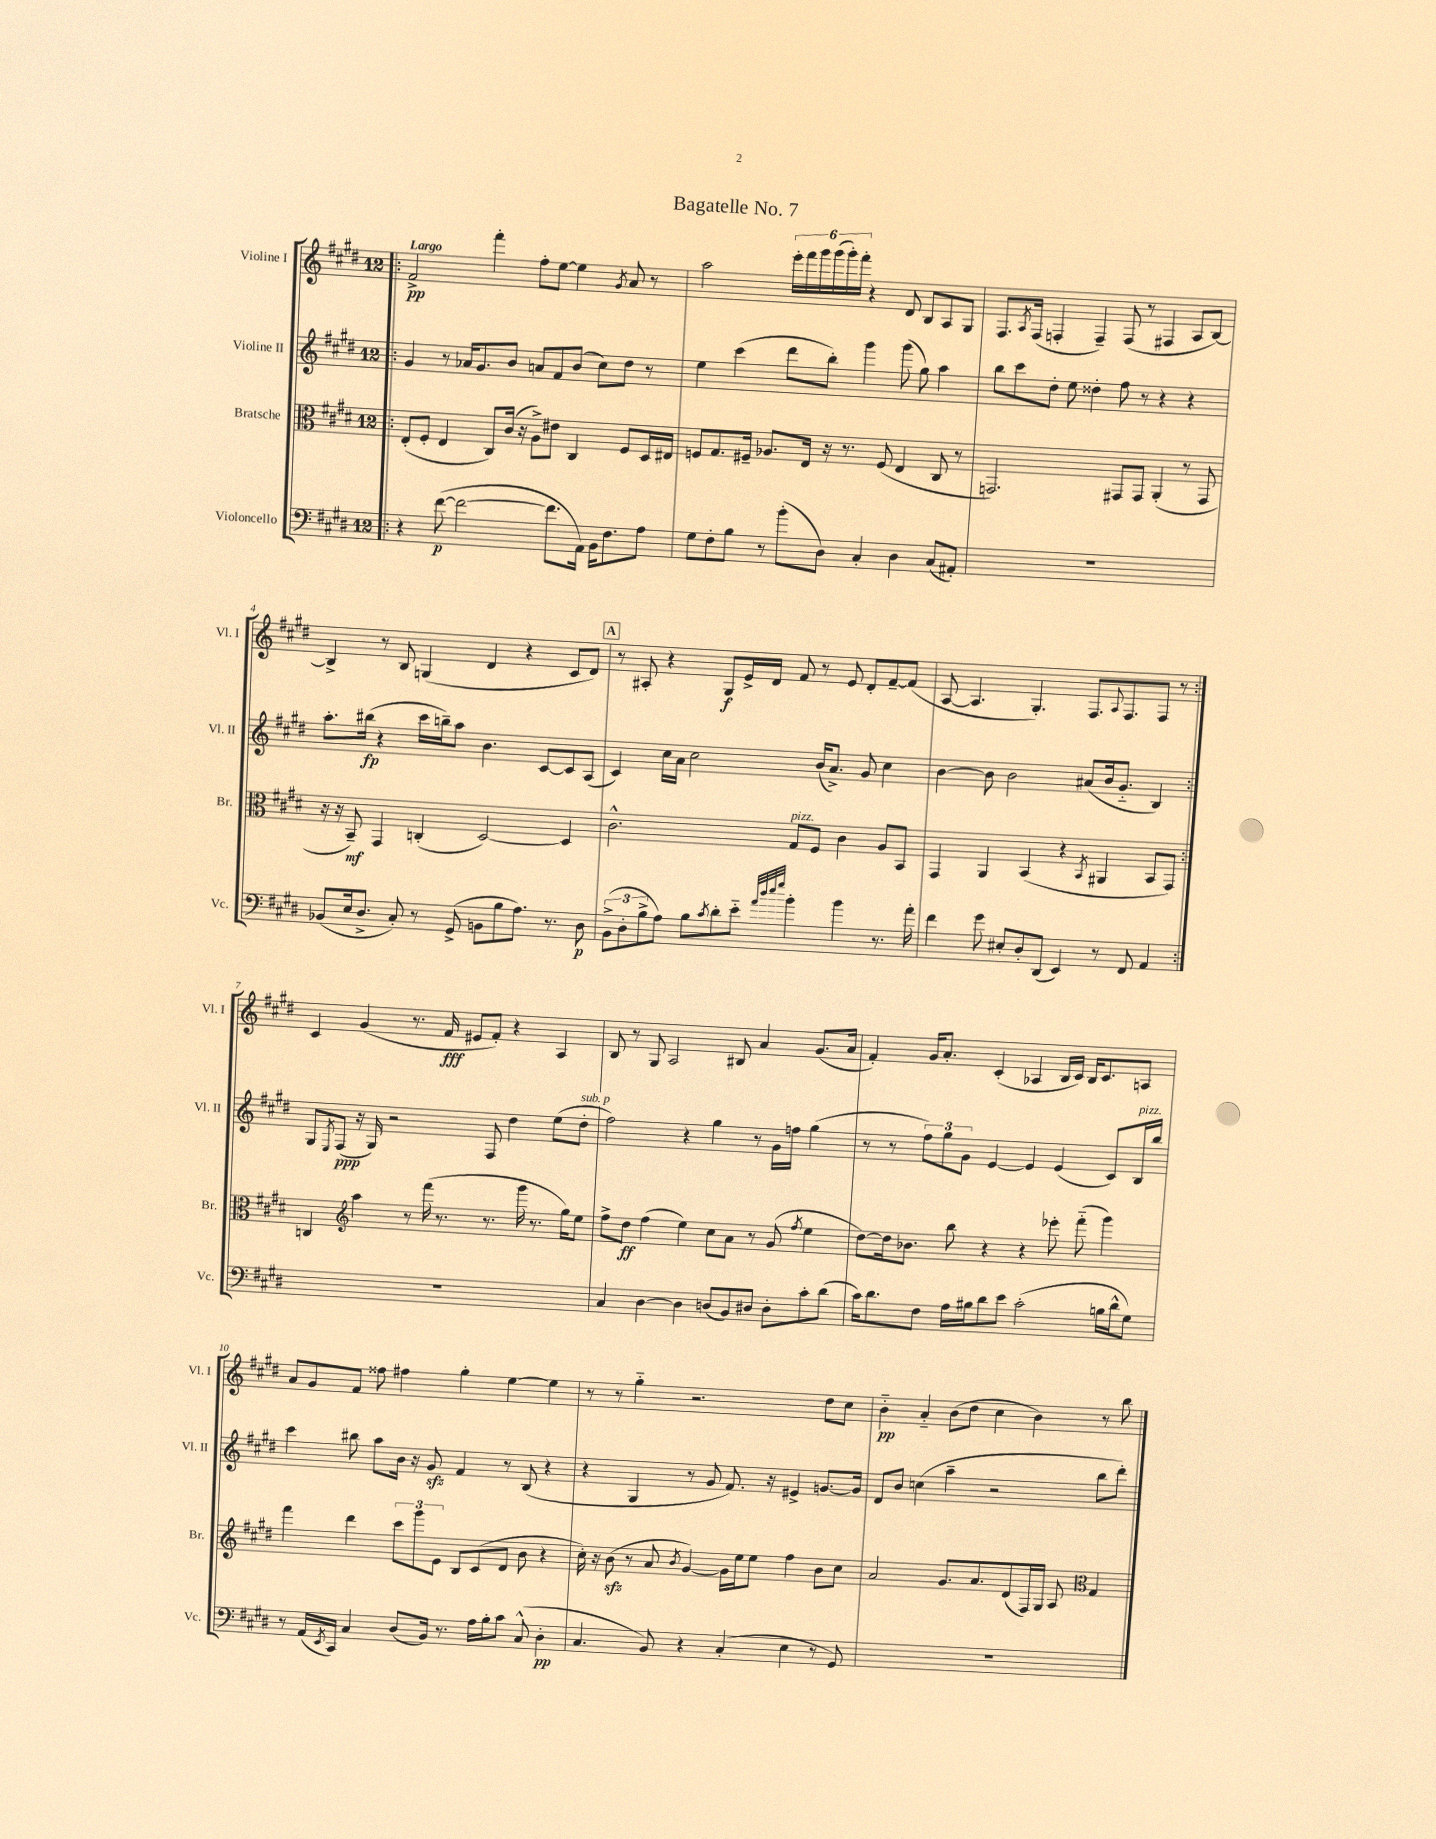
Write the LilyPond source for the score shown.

\header { title = "Bagatelle No. 7" }
<<
\new StaffGroup <<
\new Staff = "s0" \with { instrumentName = "Violine I" shortInstrumentName = "Vl. I" } {
    \clef treble \key e \major \once \override Staff.TimeSignature.style = #'single-digit \time 12/8 \tempo "Largo"
    \repeat volta 2 { \bar ".|:" fis'2->\pp fis'''4-. fis''8-. e''8~ e''4 \acciaccatura { gis'8 } a'8 r8 |
    a''2 \tuplet 6/4 { e'''16-. fis'''16 gis'''16 gis'''16( gis'''16-.) fis'''16-. } r4 dis'8 b8 a8 gis8 |
    fis8. \acciaccatura { a8 } fis16( f4-. f4--) f8( r8 fis4 a8 b8~) |
    b4-> r8 b8 g4( dis'4 r4 cis'8 dis'8) |
    \mark \markup { \box "A" } r8 ais8-. r4 gis8\f e'16-> dis'16 fis'8 r8 e'8 dis'8-. fis'8~-- fis'8( |
    a8~ a4. gis4.-.) fis8. \appoggiatura { a8 } fis8. fis8 r8 | }
    cis'4 gis'4( r8. fis'16\fff eis'8 fis'8-.) r4 a4 |
    b8 r8 gis8 a2 bis8 a'4 gis'8.( a'16 |
    fis'4-.) gis'16 a'8.-. cis'4-.( aes4 b16 cis'16) b16 cis'8. a8 |
    a'8 gis'8 fis'8 fisis''8 fis''4 gis''4-. e''4~ e''4 |
    r8 r8 gis''4-_ r2. dis''8 cis''8 |
    b'4-_\pp a'4-_ b'8( dis''8 cis''4 b'4) r8 b''8 \bar "|." |
}
\new Staff = "s1" \with { instrumentName = "Violine II" shortInstrumentName = "Vl. II" } {
    \clef treble \key e \major \once \override Staff.TimeSignature.style = #'single-digit \time 12/8
    \repeat volta 2 { \bar ".|:" gis'4 r8 aes'16 gis'8. b'8 a'8 fis'8 b'8( cis''8) dis''8 r8 |
    e''4 cis'''4( dis'''8 b''8-.) gis'''4 gis'''8( gis''8) a''4 |
    b''8 cis'''8 dis''8-. e''8 disis''4-. fis''8 r8 r4 r4 |
    a''8.-. bis''16\fp( r4 cis'''16 b''16--) a''8 b'4. cis'8~ cis'8 a8( |
    \mark \markup { \box "A" } cis'4) cis''16 a'16 cis''2 b'16( a'8.->) gis'8 cis''4 |
    b'4~ b'8 b'2 ais'8( b'16 gis'8.-_ b4) | }
    gis8 \acciaccatura { e8 } fis8\ppp( r16 gis16) r2 fis8 dis''4 e''8( dis''8-.^\markup { \italic "sub. p" } |
    fis''2) r4 gis''4 r8 gis'16 f''16 gis''4( |
    r8 r8 \tuplet 3/2 { fis''8) gis''8 gis'8 } e'4~ e'4 e'4( cis'8) b16^\markup { \italic "pizz." } b''16 |
    cis'''4 bis''8 a''8 b'16 r16 gis'8\sfz fis'4 r8 b8( r4 |
    r4 gis4 r8 gis'8 fis'8.) r16 eis'4-> g'8.~ g'16 |
    dis'8 b'8 c''4( a''4-- r2 b''8 dis'''8-.) \bar "|." |
}
\new Staff = "s2" \with { instrumentName = "Bratsche" shortInstrumentName = "Br." } {
    \clef alto \key e \major \once \override Staff.TimeSignature.style = #'single-digit \time 12/8
    \repeat volta 2 { \bar ".|:" e8-.( fis8-. e4 cis8) cis'16( r16 a8->) eis'8 cis4 fis8 dis16 eis16 |
    f8 gis8. fis16-- aes8. e16 r16 r8. fis8( e4 cis8 r8 |
    g,2.) gis,8 gis,8 a,4-.( r8 gis,8 |
    r16 r16 b,8--\mf) gis,4 c4-.( dis2~) dis4 |
    \mark \markup { \box "A" } cis'2.-^ gis8^\markup { \italic "pizz." } fis8 cis'4 a8 b,8 |
    gis,4 a,4 b,4( r4 \acciaccatura { b,8 } ais,4 b,8 gis,8) | }
    c4 \clef treble a''4 r8 fis'''16( r8. r8. gis'''16 r8. gis''16) e''8 |
    fis''8-> dis''8\ff fis''4( e''4) cis''8 a'8 r8 gis'8( \acciaccatura { fis''8 } e''4 |
    dis''8~) dis''16 bes'8. b''8 r4 r4 ees'''8-. fis'''8-_( gis'''4) |
    fis'''4 dis'''4 \tuplet 3/2 { cis'''8 gis'''8 e'8 } b8 cis'8( dis'8 b'8 r4 |
    cis''16-.) r16 b'8\sfz( r8 a'8 \acciaccatura { b'8 } gis'4~) gis'16 e''16 e''8 fis''4 b'8 cis''8 |
    a'2 gis'8. a'8. dis'8( fis16) gis16 a8 \clef alto gis4 \bar "|." |
}
\new Staff = "s3" \with { instrumentName = "Violoncello" shortInstrumentName = "Vc." } {
    \clef bass \key e \major \once \override Staff.TimeSignature.style = #'single-digit \time 12/8
    \repeat volta 2 { \bar ".|:" r4 fis'8~\p( fis'2~ fis'8. a,16) b,16 fis8. a8 |
    gis8 fis8-. b8 r8 b'8-.( dis8) cis4-. dis4 cis8( ais,8-.) |
    R1. |
    bes,8( e16 dis8.-> cis8-.) r8 gis,8->( b,8 b8 a8.) r8. dis8\p |
    \mark \markup { \box "A" } \tuplet 3/2 { b,8->( dis8-. b8-> } a8) b8 \acciaccatura { cis'8 } dis'8-. e'8-_ \grace { a'32 dis''32 e''32 gis''32 } b'4-. b'4 r8. a'16-. |
    fis'4 gis'8 eis8-. dis8-. dis,8( e,4) r8 fis,8 a,4 | }
    R1. |
    cis4 dis4~ dis4 d8( b,8) dis8 dis8-. cis'8-. dis'8( |
    cis'16) dis'8. fis8 a16 bis16 dis'8 e'8 cis'2-.( b16 dis'16-^ gis8) |
    r8 a,16( \acciaccatura { e,8 } cis,16) cis4 dis8( b,16) r8. a16 b16-. cis'8 cis8-^( dis4-.\pp |
    cis4. b,8) r4 cis4-.( e4 r8 gis,8) |
    R1. \bar "|." |
}
>>
>>
